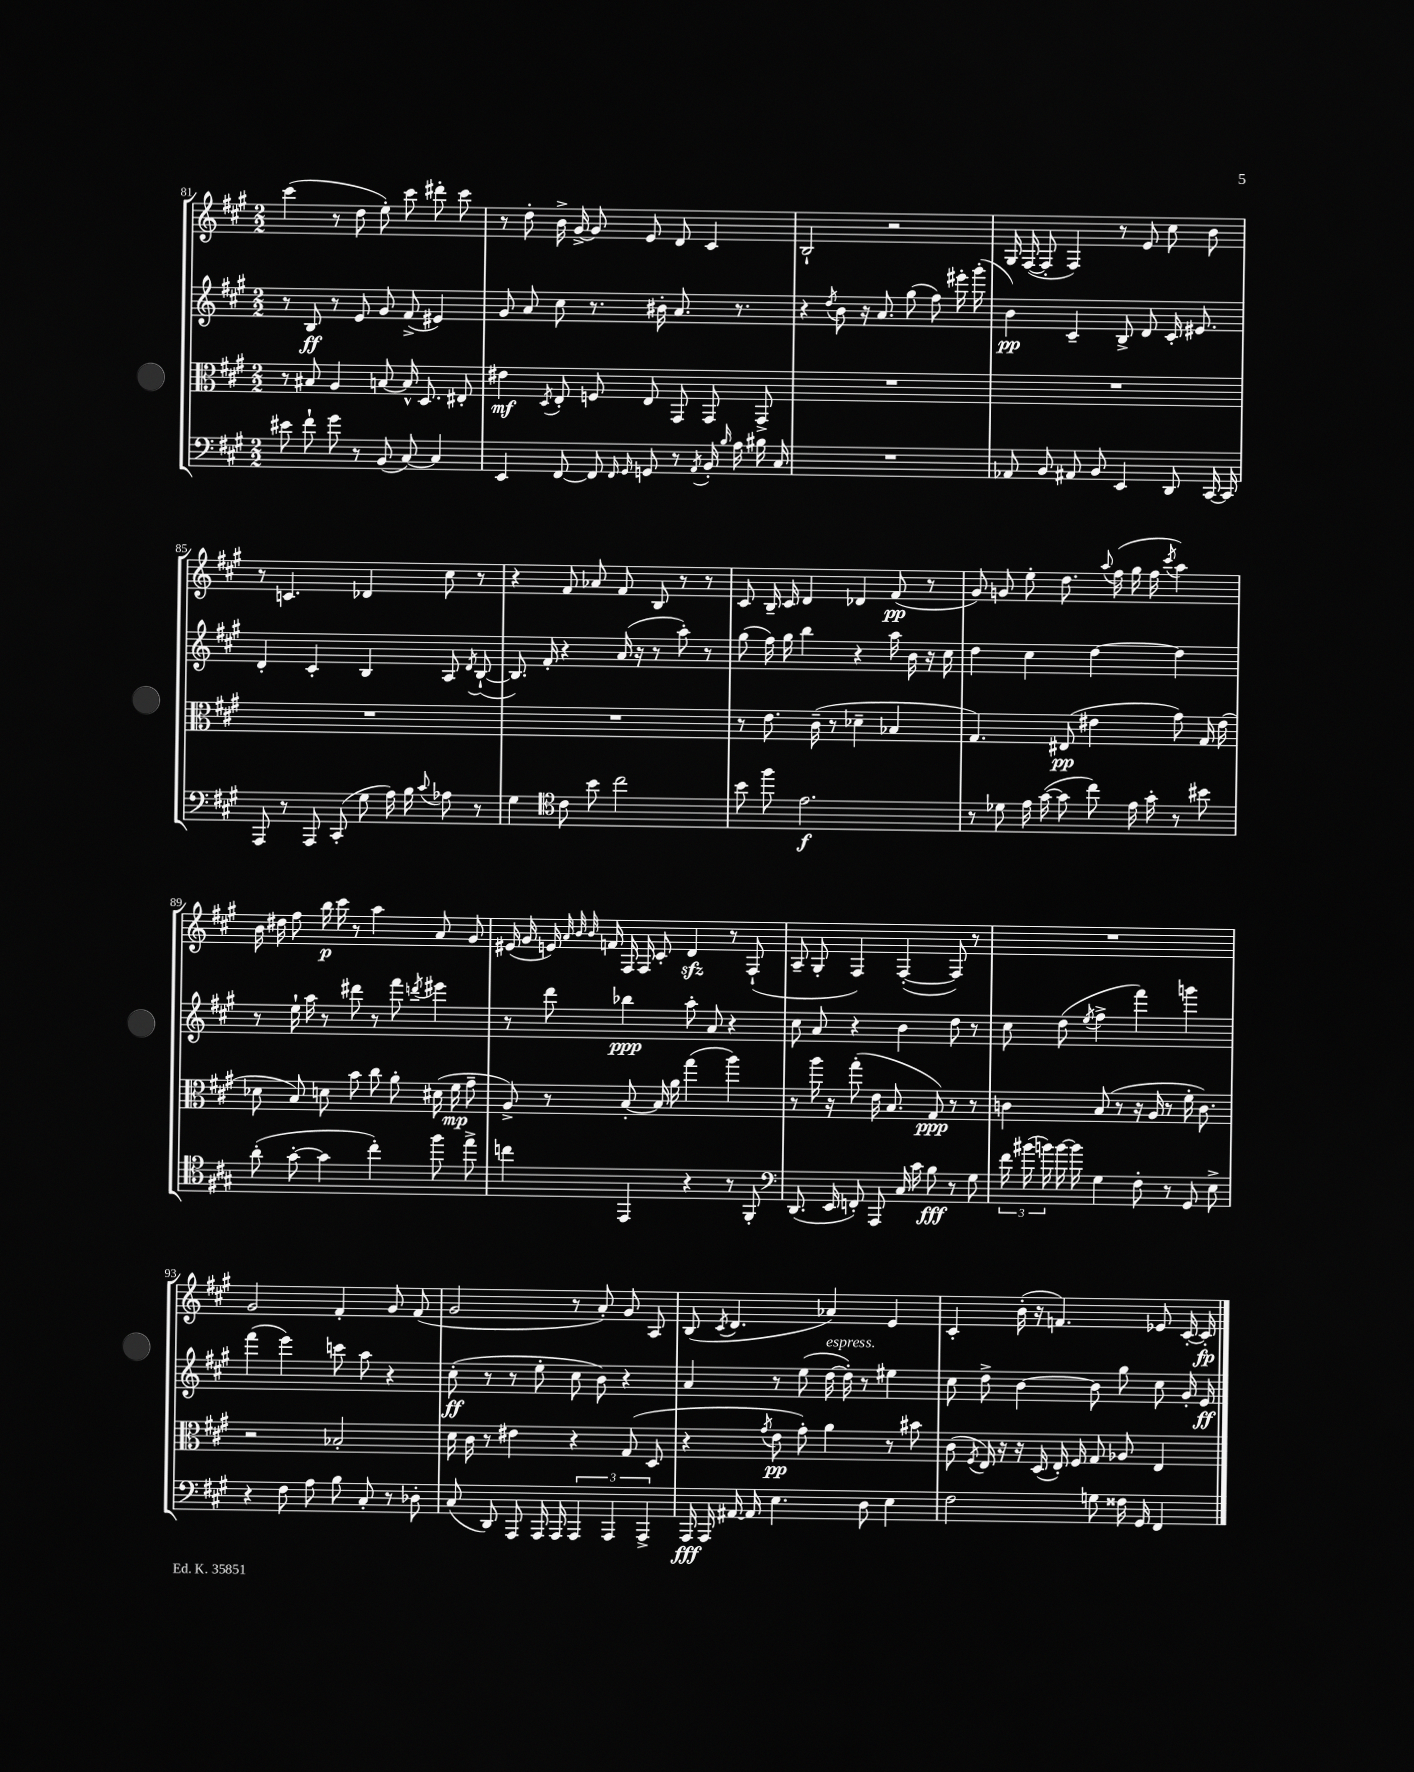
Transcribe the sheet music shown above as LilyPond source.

<<
\new StaffGroup <<
\new Staff = "s0" {
    \clef treble \key a \major \numericTimeSignature \time 2/2
    \autoBeamOff cis'''4( r8 d''8 e''8-.) cis'''8 dis'''8-. cis'''8 |
    r8 d''8-. b'16-> gis'16~-> gis'8 e'8 d'8 cis'4 |
    b2-! r2 |
    gis16 fis16~( fis8-. fis4) r8 e'8 cis''8 b'8 |
    r8 c'4. des'4 cis''8 r8 |
    r4 fis'8 aes'8 fis'8 b8 r8 r8 |
    cis'8 b16-- cis'16 d'4 des'4 fis'8\pp( r8 |
    gis'8) g'8 e''8-. d''8. \appoggiatura { a''8 } fis''16( gis''16 fis''16 \acciaccatura { cis'''8 } a''4) |
    b'16 dis''16 fis''8 b''16\p cis'''16 r8 a''4 a'8 gis'8 |
    eis'16( gis'16 e'16) \grace { a'32 b'32 b'32 } f'16 fis16 fis16 cis'8-. d'4\sfz r8 fis8-!( |
    a8-- gis8-. fis4) fis4~-.( fis8) r8 |
    R1 |
    gis'2 fis'4-. gis'8 fis'8( |
    gis'2 r8 a'8-.) gis'8 a8 |
    b8( \acciaccatura { cis'8 } d'4. aes'4) e'4 |
    cis'4-. b'16-.( r16 f'4.) ees'8 cis'16~-. cis'16-.\fp \bar "|." |
}
\new Staff = "s1" {
    \clef treble \key a \major \numericTimeSignature \time 2/2
    \autoBeamOff r8 b8\ff r8 e'8 gis'8 fis'8->( eis'4) |
    gis'8 a'8 cis''8 r8. bis'16-. a'8. r8. |
    r4 \acciaccatura { d''8 } b'8 r16 a'8. gis''8( fis''8) eis'''16-. gis'''16-.( |
    b'4\pp) cis'4-- b8-> d'8 cis'16-. eis'8. |
    d'4-. cis'4-. b4 a8 \acciaccatura { d'8 } b8~-!( |
    b8.) fis'16-. r4 a'16( r16 r8 a''8-.) r8 |
    gis''8( fis''16) gis''16 b''4 r4 a''16 b'16 r16 cis''16 |
    d''4 cis''4 d''4~ d''4 |
    r8 e''16-! a''16 r8 dis'''8 r8 fis'''8 \acciaccatura { d'''8 } eis'''4 |
    r8 d'''8 bes''4\ppp a''8-. a'8 r4 |
    cis''8 a'8 r4 b'4 d''8 r8 |
    cis''8 d''8( \acciaccatura { e''8 } fis''4-> fis'''4) g'''4 |
    fis'''4( e'''4) c'''8 a''8 r4 |
    cis''8-.\ff( r8 r8 e''8-. cis''8 b'8) r4 |
    a'4 r8 e''8( d''16~^\markup { \italic "espress." } d''16-.) r8 eis''4 |
    cis''8 d''8-> b'4~ b'8 gis''8 cis''8 gis'16-. e'16\ff \bar "|." |
}
\new Staff = "s2" {
    \clef alto \key a \major \numericTimeSignature \time 2/2
    \autoBeamOff r8 bis8 a4 b8~ b16-^ d8. eis8-. |
    eis'4\mf \acciaccatura { d8 } e8-. f8 e8 gis,8 gis,8 gis,8-> |
    R1 |
    R1 |
    R1 |
    R1 |
    r8 e'8. cis'16--( r8 des'4-- bes4 |
    gis4.) eis8\pp( eis'4 gis'8) gis16 eis'16( |
    des'8 b8) d'8 b'8 cis''8 a'8-. dis'16( fis'16\mp gis'8-- |
    a8->) r8 b8~-. b16 a'16 gis''4( a''4) |
    r8 a''16 r16 gis''8-.( e'16 b8. gis8\ppp) r8 r8 |
    c'4 b8( r8 r16 a16 r8 fis'16-. c'8.) |
    r2 bes2-. |
    d'16 cis'16 r8 eis'4 r4 gis8( d8 |
    r4 \acciaccatura { gis'8 } e'8\pp gis'8-.) a'4 r8 bis'8 |
    cis'8( \acciaccatura { fis8 } e16) r16 r16 d16( e16-.) fis16 gis8 aes8 e4 \bar "|." |
}
\new Staff = "s3" {
    \clef bass \key a \major \numericTimeSignature \time 2/2
    \autoBeamOff eis'8 fis'8-! gis'8 r8 b,8( cis8~) cis4 |
    e,4 fis,8~ fis,8 \grace { fis,16 gis,16 } g,8 r8 \acciaccatura { a,8 } b,16-. \grace { b16 } a16 bis16 cis16 |
    R1 |
    aes,8 b,8 ais,8 b,8 e,4 d,8 cis,16~ cis,16 |
    a,,8 r8 a,,8 cis,8-.( gis8 a16) b16 \appoggiatura { cis'8 } aes8 r8 |
    gis4 \clef tenor cis'8 b'8 cis''2 |
    b'8 fis''8 e'2.\f |
    r8 des'8 e'16 gis'16~( gis'8 cis''8) e'16 gis'16-. r8 bis'8 |
    a'8-.( gis'8~-. gis'4 cis''4-.) fis''8 e''8-> |
    c''4 e,4 r4 r8 fis,8-. |
    \clef bass d,8.( e,16 f,8-.) a,,8 cis16 cis'16 b8\fff r8 gis8 |
    \tuplet 3/2 { fis'16 bis'16( b'16) } b'16~ b'16 gis4 fis8-. r8 gis,8 e8-> |
    r4 fis8 a8 b8 cis8-. r8 des8-. |
    cis8( d,8) a,,8 a,,16 a,,16 \tuplet 3/2 { a,,4 a,,4 a,,4-> } |
    a,,16\fff a,,16 ais,16~ ais,16 e4. d8 e4 |
    fis2 g8 fisis16 gis,16 fis,4 \bar "|." |
}
>>
>>
\layout { \context { \Score currentBarNumber = #81 } }
